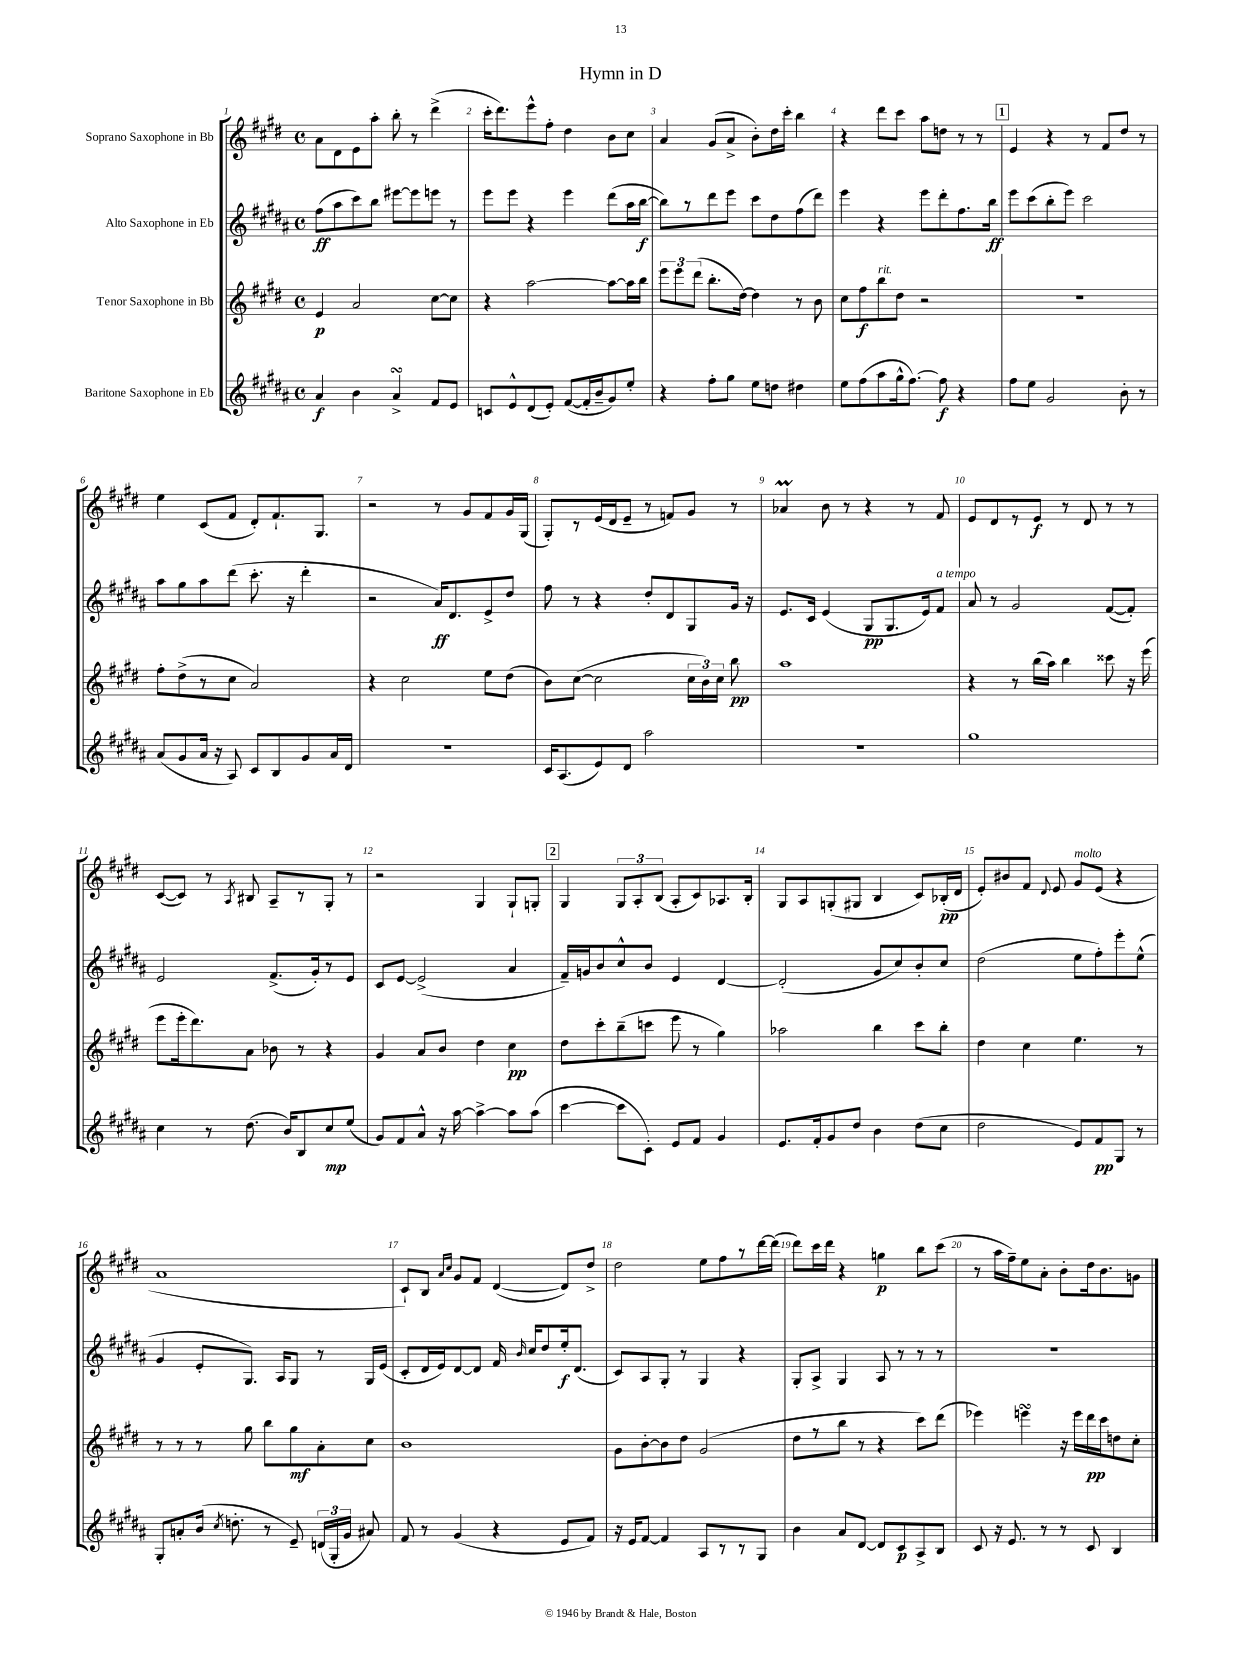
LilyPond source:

\header { title = "Hymn in D" }
<<
\new StaffGroup <<
\new Staff = "s0" \with { instrumentName = "Soprano Saxophone in Bb" } {
    \clef treble \key e \major \defaultTimeSignature \time 4/4
    \autoBeamOff a'8[ dis'8 e'8 a''8]-. b''8-. r8 dis'''4->( |
    cis'''16[-. dis'''8.) e'''8-^ fis''8]-. dis''4 b'8[ cis''8] |
    a'4 gis'8[( a'8]-> b'8[-.) dis''16 cis'''16]-. b''4 |
    r4 dis'''8[ cis'''8] a''8[ d''8] r8 r8 |
    \mark \markup { \box "1" } e'4 r4 r8 fis'8[ dis''8] r8 |
    e''4 cis'8[( fis'8] dis'8[-.) fis'8.-! gis8.] |
    r2 r8 gis'8[ fis'8 gis'16 gis16]( |
    gis8[-.) r8 e'16( dis'16 e'8]-- r8 f'8[) gis'8] r8 |
    aes'4\prall b'8 r8 r4 r8 fis'8 |
    e'8[ dis'8 r8 e'8]\f r8 dis'8 r8 r8 |
    cis'8[~( cis'8]) r8 \acciaccatura { a8 } bis8 a8[-- r8 gis8]-. r8 |
    r2 gis4 gis8[-! g8]-. |
    \mark \markup { \box "2" } gis4 \tuplet 3/2 { gis8[ a8-. b8]( } a8[-. cis'8) aes8. b16]-. |
    gis8[ a8 g8-.( gis8] b4 cis'8[) bes16-.\pp( dis'16] |
    e'8[-.) bis'8 fis'8] \appoggiatura { dis'8 } e'8 gis'8[^\markup { \italic "molto" } e'8]( r4 |
    a'1 |
    cis'8[-!) b8] \grace { a'16[ cis''16] } gis'8[ fis'8] dis'4~( dis'8[) dis''8]-> |
    dis''2 e''8[ fis''8 r8 dis'''16~ dis'''16]( |
    dis'''8[) cis'''16 dis'''16] r4 g''4\p b''8[ cis'''8]( |
    r8 a''16[ fis''16--) e''8 a'8]-. b'8[-. dis''16 b'8. g'8] \bar "|." |
}
\new Staff = "s1" \with { instrumentName = "Alto Saxophone in Eb" } {
    \clef treble \key b \major \defaultTimeSignature \time 4/4
    \autoBeamOff fis''8[\ff( ais''8 cis'''8) b''8] eis'''8[~ eis'''8 e'''8] r8 |
    e'''8[ e'''8] r4 e'''4 dis'''8[( ais''16 b''16]~\f |
    b''8[) r8 dis'''8 e'''8] cis'''8[ dis''8 fis''8( dis'''8]) |
    e'''4 r4 e'''8[ dis'''8-. fis''8. b''16]\ff |
    \mark \markup { \box "1" } e'''8[ cis'''8( b''8-. e'''8]) cis'''2 |
    ais''8[ gis''8 ais''8 dis'''8]( cis'''8.-. r16 dis'''4-. |
    r2 ais'16[\ff) dis'8. e'8-> dis''8] |
    fis''8 r8 r4 dis''8[-. dis'8 gis8 gis'16] r16 |
    e'8.[ cis'16] e'4( gis8[\pp gis8. e'16) fis'8]^\markup { \italic "a tempo" } |
    ais'8 r8 gis'2 fis'8[~( fis'8]-.) |
    e'2 fis'8.[->( gis'16-.) r8 e'8] |
    cis'8[ e'8]~ e'2->( ais'4 |
    \mark \markup { \box "2" } fis'16[--) g'16 b'8 cis''8-^ b'8] e'4 dis'4~ |
    dis'2-.( gis'8[ cis''8) b'8-. cis''8] |
    dis''2( e''8[ fis''8-.) e'''8-. e''8]-^( |
    gis'4 e'8[-. gis8.]) ais16[ gis8] r8 gis16[ e'16]( |
    cis'8[-. dis'16 e'16) dis'8~ dis'8] fis'16 \grace { b'16 } cis''16[ dis''8 e''16-.\f dis'8.]( |
    cis'8[) ais8 gis8]-. r8 gis4 r4 |
    gis8[-. ais8]-> gis4 ais8 r8 r8 r8 |
    R1 \bar "|." |
}
\new Staff = "s2" \with { instrumentName = "Tenor Saxophone in Bb" } {
    \clef treble \key e \major \defaultTimeSignature \time 4/4
    \autoBeamOff e'4\p a'2 cis''8[~ cis''8] |
    r4 a''2~ a''8[~ a''16 b''16] |
    \tuplet 3/2 { e'''8[ e'''8 dis'''8]( } b''8.[-. dis''16]~) dis''4 r8 b'8 |
    cis''8[ fis''8\f b''8^\markup { \italic "rit." } dis''8] r2 |
    \mark \markup { \box "1" } R1 |
    fis''8[-. dis''8->( r8 cis''8] a'2) |
    r4 cis''2 e''8[ dis''8]( |
    b'8[) cis''8]~( cis''2 \tuplet 3/2 { cis''16[ b'16) cis''16] } b''8\pp |
    a''1 |
    r4 r8 b''16[( a''16]) b''4 cisis'''8 r16 e'''16( |
    e'''8[ e'''16-. dis'''8.) a'8] bes'8 r8 r4 |
    gis'4 a'8[ b'8] dis''4 cis''4\pp |
    \mark \markup { \box "2" } dis''8[ cis'''8-. b''8--( c'''8] e'''8 r8 gis''4) |
    aes''2 b''4 cis'''8[ b''8]-. |
    dis''4 cis''4 e''4. r8 |
    r8 r8 r8 gis''8 b''8[ gis''8\mf a'8-. cis''8] |
    b'1 |
    gis'8[ b'8~-. b'8 dis''8] gis'2( |
    dis''8[ r8 b''8] r8 r4 cis'''8[) dis'''8]( |
    ees'''4) e'''4\turn r16 e'''16[ dis'''16\pp cis'''16 d''8 cis''8]-. \bar "|." |
}
\new Staff = "s3" \with { instrumentName = "Baritone Saxophone in Eb" } {
    \clef treble \key b \major \defaultTimeSignature \time 4/4
    \autoBeamOff ais'4\f b'4 ais'4->\turn fis'8[ e'8] |
    c'8[ e'8-^ dis'8( e'8]-.) fis'8[~( fis'16-. b'16-- gis'8) e''8]-. |
    r4 fis''8[-. gis''8] e''8[ d''8] dis''4 |
    e''8[ fis''8( ais''8 gis''16-^ fis''8.]~) fis''8\f r4 |
    \mark \markup { \box "1" } fis''8[ e''8] gis'2 b'8-. r8 |
    ais'8[( gis'8 ais'16] r16 ais8) cis'8[ b8 gis'8 ais'16 dis'16] |
    R1 |
    cis'16[ ais8.( e'8) dis'8] ais''2 |
    r1 |
    gis''1 |
    cis''4 r8 dis''8.( b'16[) b8 cis''8\mp e''8]( |
    gis'8[) fis'8 ais'8]-^ r16 ais''16~ ais''4~-> ais''8[ ais''8]( |
    \mark \markup { \box "2" } cis'''4~ cis'''8[ cis'8]-.) e'8[ fis'8] gis'4 |
    e'8.[ fis'16-. gis'8 dis''8] b'4 dis''8[( cis''8] |
    dis''2 e'8[) fis'8\pp gis8] r8 |
    gis8[-. a'8-. b'16]( \acciaccatura { cis''8 } d''8.-. r8 e'8--) \tuplet 3/2 { d'16[( gis16-. gis'16] } ais'8) |
    fis'8 r8 gis'4( r4 e'8[ fis'8]) |
    r16 e'16[ fis'8]~ fis'4 ais8[ r8 r8 gis8] |
    b'4 ais'8[ dis'8]~ dis'8[ cis'8\p ais8-> b8] |
    cis'8 r16 e'8. r8 r8 cis'8 b4 \bar "|." |
}
>>
>>
\layout { \context { \Score \override BarNumber.break-visibility = ##(#f #t #t) barNumberVisibility = #all-bar-numbers-visible } }
